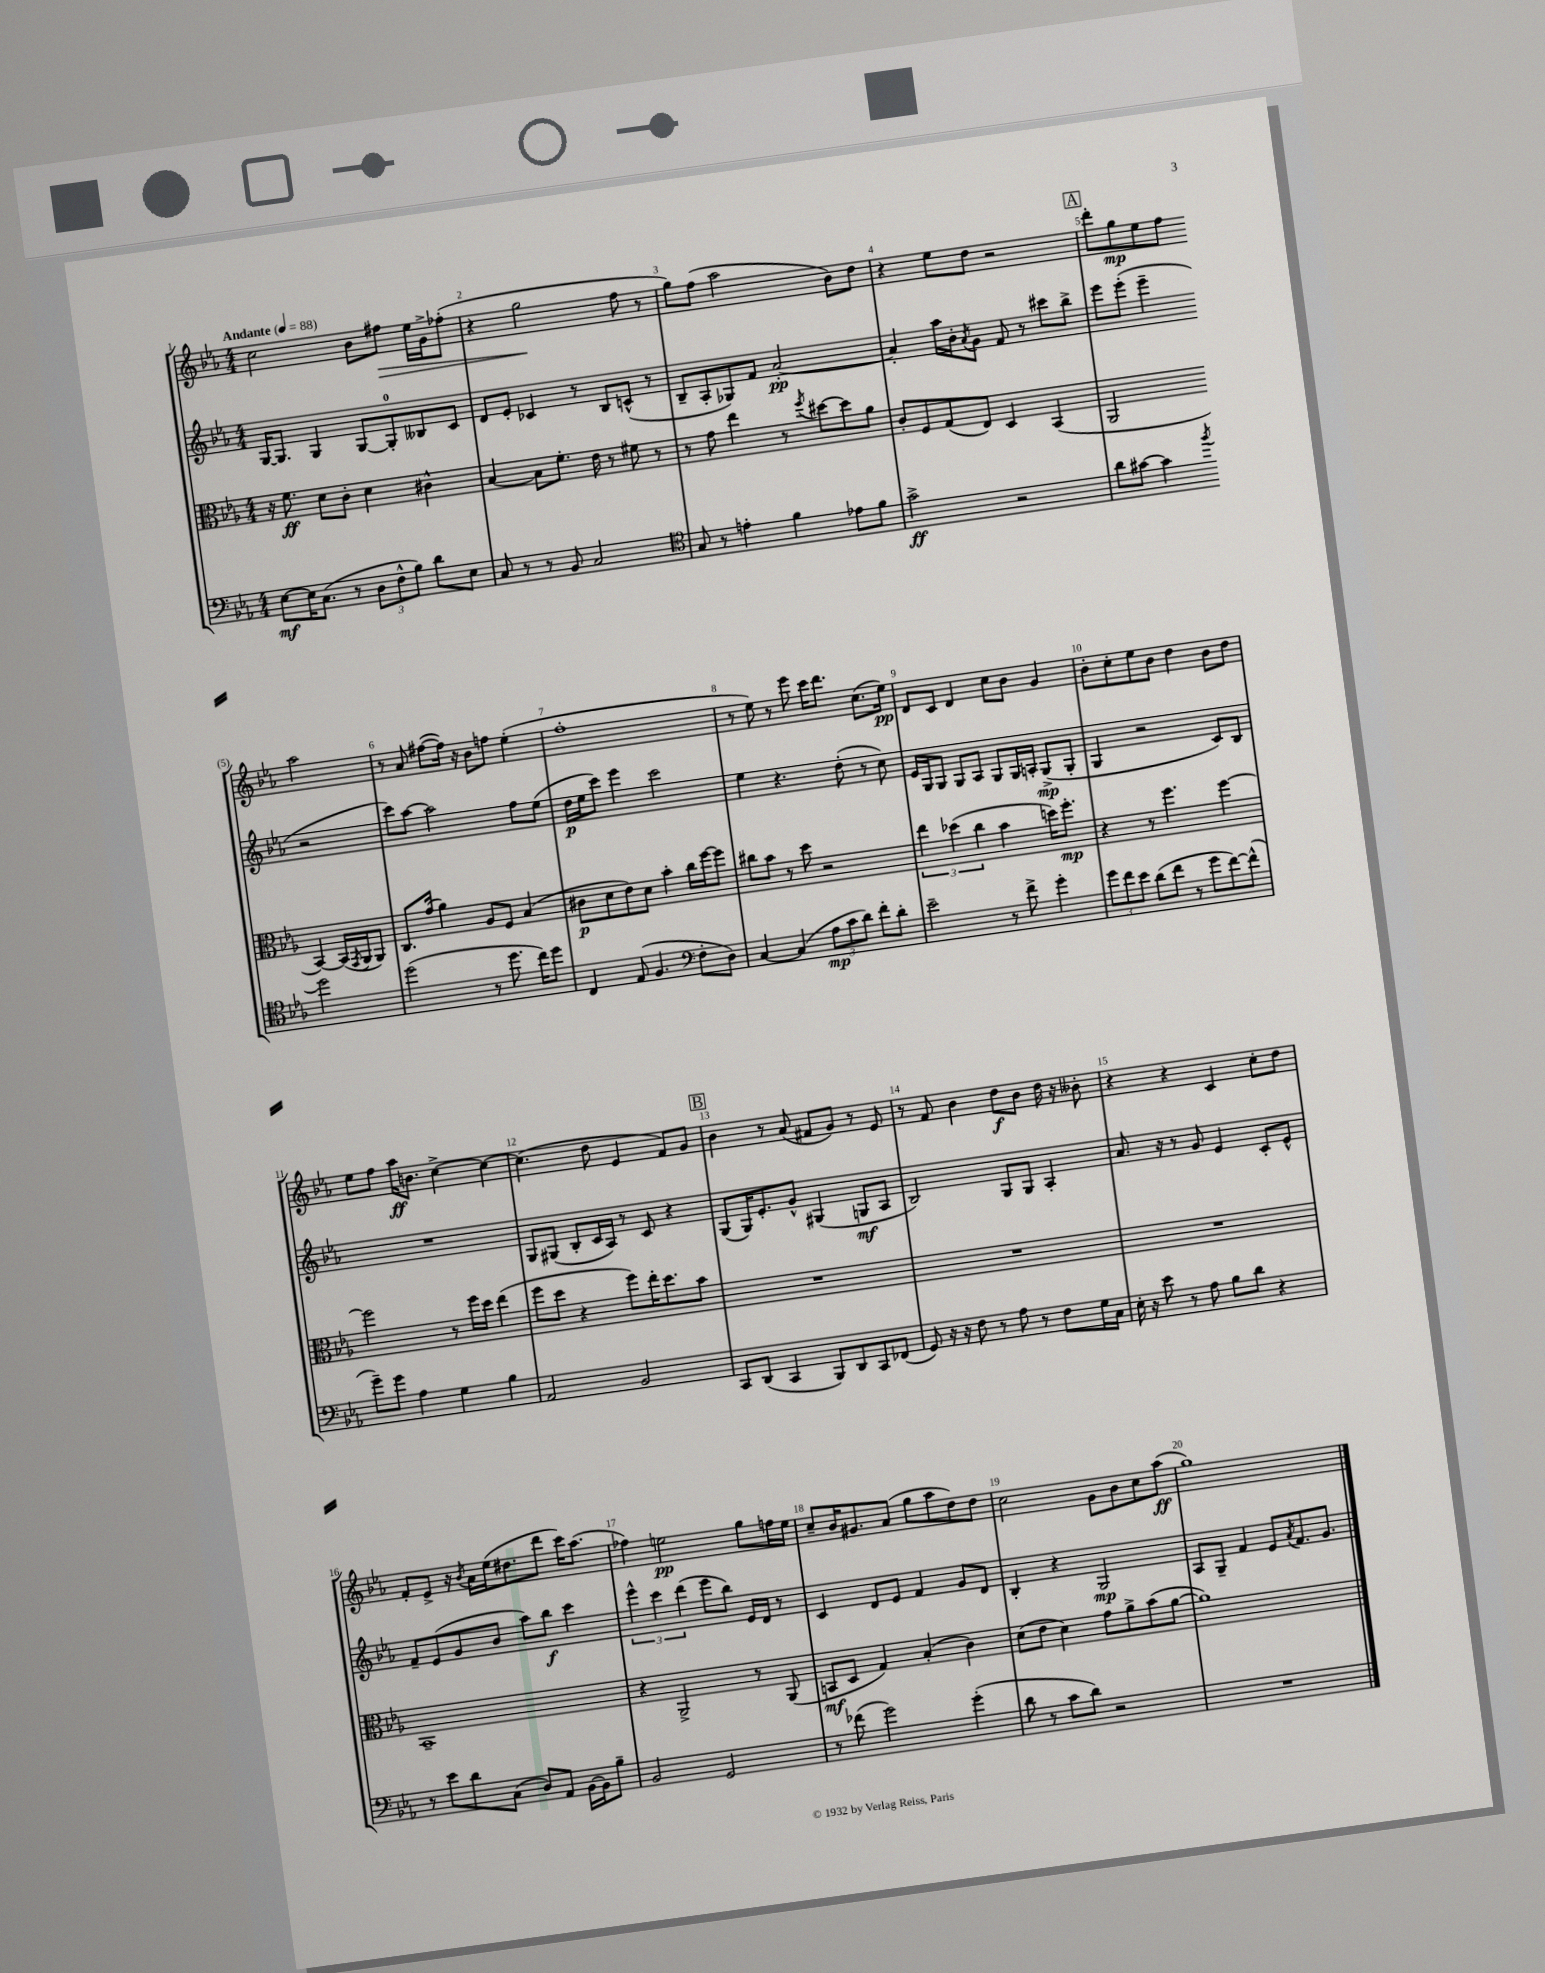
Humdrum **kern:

**kern	**kern	**kern	**kern
*staff4	*staff3	*staff2	*staff1
*clefF4	*clefC3	*clefG2	*clefG2
*k[b-e-a-]	*k[b-e-a-]	*k[b-e-a-]	*k[b-e-a-]
*M4/4	*M4/4	*M4/4	*M4/4
*MM88	*MM88	*MM88	*MM88
[8E-	16r	[16G	2cc
.	8.f	8.G]	.
16E-]	.	.	.
(8.C	.	.	.
.	8d	4G	.
8r	8c'	.	.
12D	4d	[8G	8b-
12F^^	.	.	.
.	.	8G']	8ff#
12B-)	.	.	.
8d	4c#^^	8B--	16ee-
.	.	.	16g^
8E-	.	8c	(8ff-'
=	=	=	=
8C	[4B-	8d	4r
8r	.	8e-'	.
8r	8B-]	4c-	2gg
8BB-	8.f'	.	.
2C	.	8r	.
.	16e-	.	.
.	8r	8B-	.
.	8f#	(8c^^	8ff
.	8r	8r	8r
=	=	=	=
*clefC4	*	*	*
8G	8r	8B-~	8gg)
8r	8g	8A-'	(8ff
4e'	4ee-	8G-)	2aa-
.	.	8f	.
4f	8r	[2a-'	.
.	8qff	.	.
.	[8dd#	.	.
8e-	8dd#]	.	8b-)
8f	8a-	.	8dd
=	=	=	=
2g^	8c'	4a-']	4r
.	8F	.	.
.	(8G	16aa-	8ee-
.	.	16b-'	.
.	.	8qa-	.
.	8E-)	8g	8dd
2r	4D	8f	2r
.	.	8r	.
.	(4BB-	8ccc#	.
.	.	8bb-^	.
=	=	=	=
8a-	2AA-	8eee-	8ddd'
[8g#	.	(8eee-'	8gg
4g#]	.	4eee-~	8ee-
.	.	.	8ff
8qff	.	.	.
2dd	[4BB-)	2r	2aa-
.	(16BB-]	.	.
.	8qGG	.	.
.	16AA-	.	.
.	8AA-)	.	.
=	=	=	=
(2dd	8.C	8ccc)	8r
.	.	[8aa-	8a-
.	(16g	.	.
.	4a-)	2aa-]	([8ff#
.	.	.	16ff#])
.	.	.	16r
8r	8A-	.	8b-
8.dd	8F	.	8ff
.	(4B-	8ff	(4ee-'
16cc)	.	.	.
8dd	.	(8ee-	.
=	=	=	=
4C	8c#	16dd	1ff'
.	.	16ee-	.
.	8d	8ccc)	.
(8E-	8e-)	4eee-	.
4.F	8d	.	.
.	4b-'	2ccc	.
*clefF4	*	*	*
8F'	16cc	.	.
.	[16ff	.	.
8D)	8ff]	.	.
=	=	=	=
[4C	8cc#	4ee-	8r
.	8b-	.	8ee-)
(4C]	8r	4.r	8r
.	8dd	.	8eee-
12A-	2r	.	16ccc
.	.	.	8.ddd
12c	.	.	.
.	.	(8dd'	.
12d)	.	.	.
8f'	.	8r	(8.cc
8d'	.	8cc)	.
.	.	.	16ee-)
=	=	=	=
2e-~	6ee-	16e-	8d
.	.	16G	.
.	.	8G	8c
.	(6dd-	.	.
.	.	8G	4d
.	6cc	.	.
.	.	8A-	.
8r	4b-	8G	8cc
8f^	.	16G	8b-
.	.	16A'	.
4g'	16dd)	(8G^	4g
.	8.ff'	.	.
.	.	8G'	.
=	=	=	=
12g	4r	4G	8b-'
12f	.	.	.
.	.	.	8cc'
12e-	.	.	.
(8d	8r	2r	8ee-
8f	4.ff	.	8b-
8r	.	.	4dd
8g	.	.	.
[8f)	[4ff	8c)	8b-
(8f^^]	.	8B-	8dd
=	=	=	=
8g~)	2ff]	1r	8ee-
8g	.	.	8ff
4A-	.	.	16aa-
.	.	.	8.b
4G	8r	.	[4cc^
.	16ff	.	.
.	16dd	.	.
4B-	(4ee-	.	4cc_
=	=	=	=
2AA-	8ff	8G	(4.cc]
.	8dd	(8G#	.
.	4r	8B-'	.
.	.	16c	8dd
.	.	16A-)	.
2BB-	8ff)	8r	4e-
.	16ee-'	8c	.
.	8.dd	.	.
.	.	4r	8f)
.	8b-	.	8g
=	=	=	=
8CC	1r	(8G	4b-
(8DD	.	16G)	.
.	.	8.e-'	.
4CC	.	.	8r
.	.	8g^^	(8a-
8BBB-)	.	(4G#	8f#
8DD	.	.	8g)
8CC	.	8G	8r
(8FF-	.	8A-	8e-
=	=	=	=
8GG)	1r	2B-)	8r
16r	.	.	8f
16r	.	.	.
8F	.	.	4b-
8r	.	.	.
8A-	.	8G	8dd
8r	.	8G	8b-
8F	.	4A-'	16dd
.	.	.	16r
16G	.	.	8b--'
16C	.	.	.
=	=	=	=
16E-'	1r	8.a-	4r
16r	.	.	.
8e-	.	.	.
.	.	16r	.
8r	.	8r	4r
8A-	.	8g	.
8B-	.	4e-	4c
8d	.	.	.
4r	.	8c'	8cc'
.	.	8e-^^	8dd
=	=	=	=
8r	1BB-~	8f~	8f'
8e-	.	(8e-	8e-^
8d	.	8g	16r
.	.	.	8qb-
.	.	.	16a-
(8C	.	8b-	(16ee-
.	.	.	8.dd#
8D)	.	8aa-)	.
8AA-	.	8bb-	8ddd
[16BB-	.	4ccc	16ccc)
16BB-]	.	.	(8.aa-
8B-~	.	.	.
=	=	=	=
2BB-	4r	6eee-^^	4ff-)
.	.	6ccc	.
.	2AA-^	.	2ee
.	.	(6ddd	.
2GG	.	8eee-	.
.	.	8bb-)	.
.	8r	16e-	8gg
.	.	16d	.
.	(8AA-	8r	16ff
.	.	.	16ee
=	=	=	=
8r	8BB	4c	8cc~
(8f-	8D	.	16b-
.	.	.	8.g#
2g)	4G)	8d	.
.	.	8e-	(8a-
.	(4B-'	4f	8gg
.	.	.	8aa-
(4g'	4c)	8g	8dd)
.	.	8d	8dd
=	=	=	=
8d	(8d	4B-'	2cc
8r	8e-	.	.
8c	4d)	4r	.
8d)	.	.	.
2r	8g	2G	8g
.	8a-^	.	8b-
.	(8b-	.	8cc
.	[8a-	.	(8aa-
=	=	=	=
1r	1a-])	8A-	1gg)
.	.	8G~	.
.	.	4f	.
.	.	8e-	.
.	.	8qa-	.
.	.	8.f	.
.	.	8.g	.
==	==	==	==
*-	*-	*-	*-
